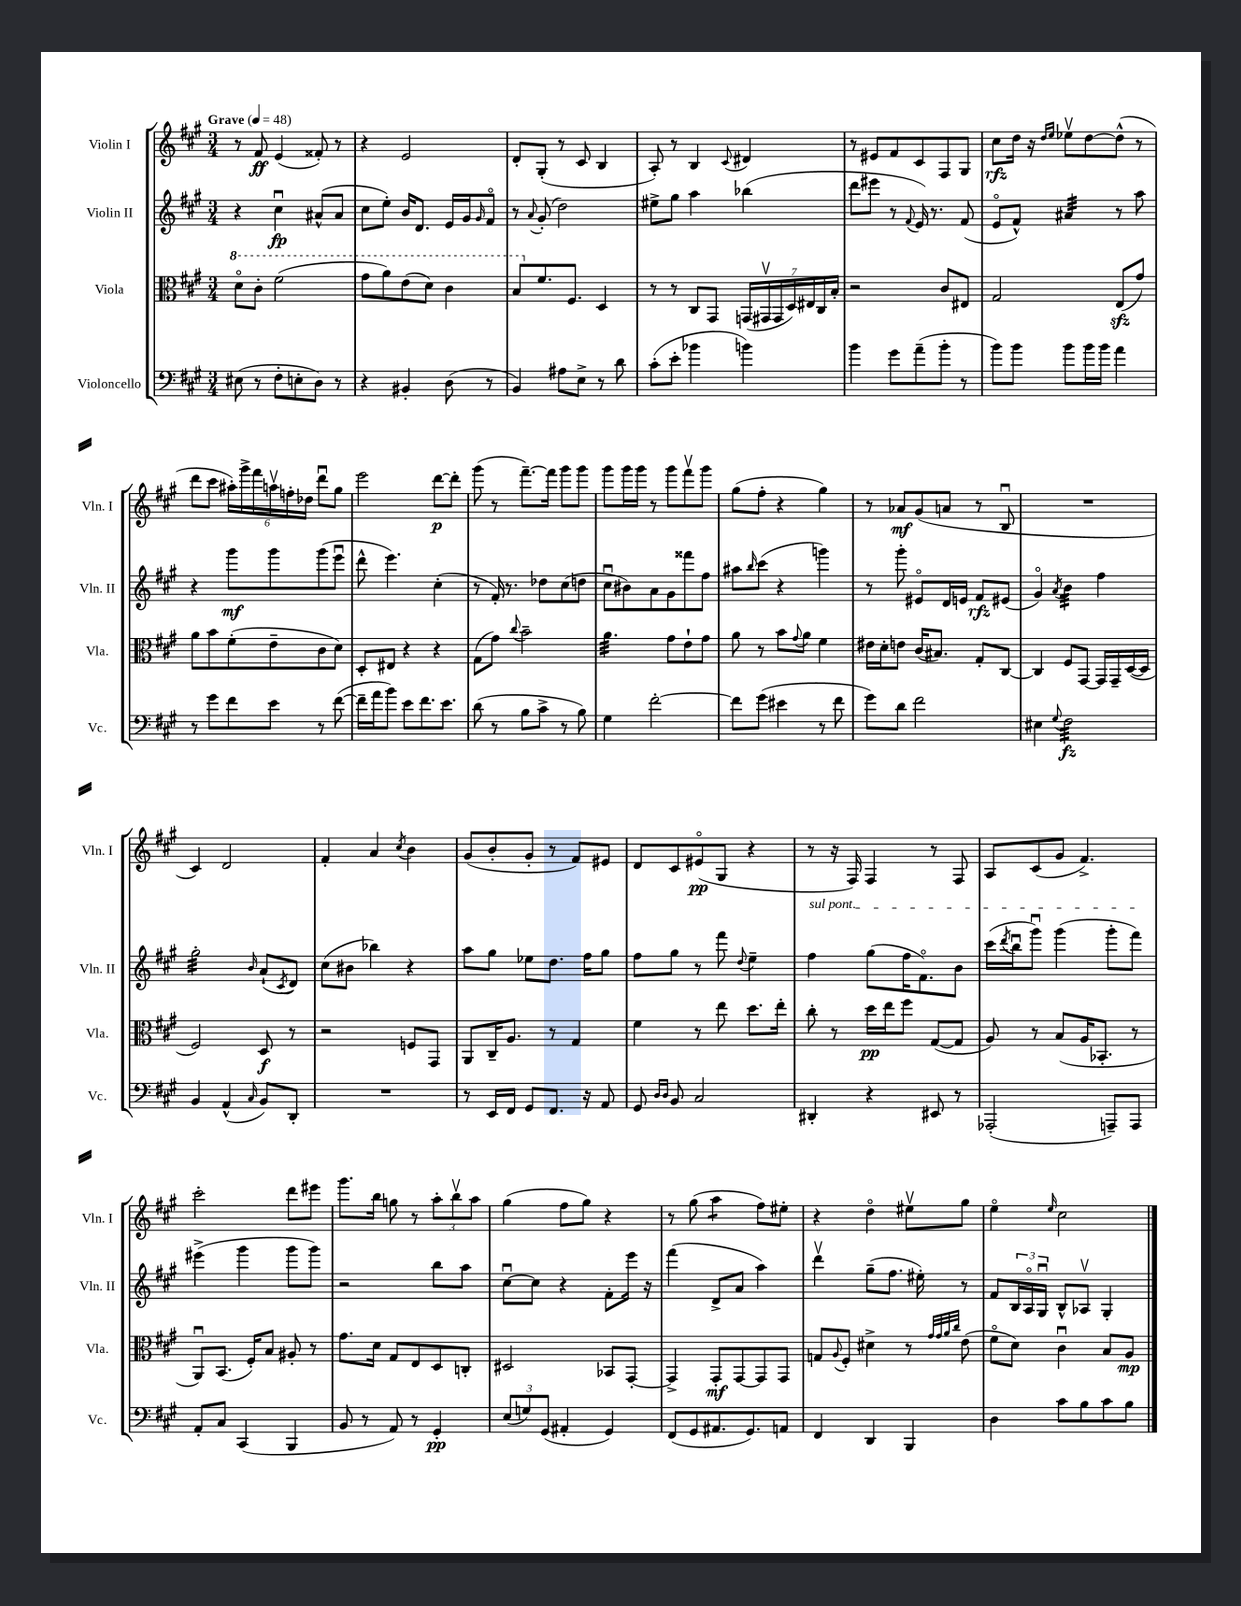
<<
\new StaffGroup <<
\new Staff = "s0" \with { instrumentName = "Violin I" shortInstrumentName = "Vln. I" } {
    \clef treble \key a \major \numericTimeSignature \time 3/4 \tempo "Grave" 4 = 48
    r8 fis'8\ff e'4( fisis'8-.) r8 |
    r4 e'2 |
    d'8-. gis8-.( r8 cis'8 b4 |
    a8-.) r8 b4 \appoggiatura { cis'8 } dis'4 |
    r8 eis'8 fis'8 cis'8 fis8 gis8 |
    cis''8\rfz d''16 r16 \grace { d''16 e''16 } ees''8\upbow d''8~ d''8-^( r8 |
    d'''8 cis'''8 \tuplet 6/4 { ais''16-.) gis'''16-> fis'''16 a''16\upbow f''16-. des''16 } d'''8\downbow gis''8 |
    e'''2 d'''8~\p d'''8-. |
    gis'''8( r8 fis'''8.~--) fis'''16 gis'''8 gis'''8 |
    gis'''8 gis'''16 gis'''16 r8 gis'''8 fis'''8\upbow gis'''8 |
    gis''8( fis''8-. r4 gis''4) |
    r8 aes'8\mf gis'8( a'8 r8 b8\downbow |
    R2. |
    cis'4) d'2 |
    fis'4-. a'4 \acciaccatura { cis''8 } b'4 |
    gis'8( b'8-. gis'8-. r8 fis'8) eis'8 |
    d'8 cis'8 eis'8\flageolet\pp( gis8 r4 |
    r8 r16 fis16) fis4 r8 fis8 |
    a8 cis'8( gis'8 fis'4.->) |
    cis'''2-. d'''8 eis'''8 |
    gis'''8. b''16 g''8 r8 \tuplet 3/2 { a''8-. b''8\upbow a''8 } |
    gis''4( fis''8 gis''8) r4 |
    r8 gis''8( a''4:8 fis''8) eis''8-. |
    r4 d''4\flageolet eis''8\upbow gis''8 |
    e''4\flageolet \grace { e''16 } cis''2 \bar "|." |
}
\new Staff = "s1" \with { instrumentName = "Violin II" shortInstrumentName = "Vln. II" } {
    \clef treble \key a \major \numericTimeSignature \time 3/4
    r4 cis''4\downbow\fp ais'8-^( ais'8 |
    cis''8 e''8-.) b'16 d'8. e'16 gis'16 \grace { gis'16 } fis'8\flageolet |
    r8 \appoggiatura { a'8 } gis'8-.( d''2) |
    eis''8-> gis''8 a''4 bes''4( |
    d'''8 eis'''8 r8 \appoggiatura { fis'8 } e'16) r8. fis'8( |
    e'8\flageolet fis'8-^) ais'4:32 r8 a''8 |
    r4 gis'''8\mf gis'''8 gis'''8( e'''8\downbow |
    d'''8-^ e'''4.) cis''4-.( |
    r8 fis'16-.) r8. des''8 cis''8( d''8 |
    cis''8\downbow bis'8) a'8 gis'8 fisis'''8 fis''8 |
    ais''8 \grace { b''16 } cis'''8( r4 g'''4) |
    r8 gis'''8-. eis'8\flageolet d'16 e'16 fis'8\rfz eis'8( |
    gis'4\flageolet) \acciaccatura { a'8 } b'4:32 fis''4 |
    gis''2:32-. \grace { b'16 } a'8-!( \acciaccatura { cis'8 } d'8) |
    cis''8( bis'8 bes''4) r4 |
    a''8 gis''8 ees''8 d''8. fis''16 gis''8 |
    fis''8 gis''8 r8 fis'''8 \appoggiatura { d''8 } e''4-- |
    \once \override TextSpanner.bound-details.left.text = \markup { \italic "sul pont." } fis''4\startTextSpan gis''8( fis''16 fis'8.\flageolet) b'8 |
    cis'''16( \acciaccatura { d'''8 } b''16\downbow gis'''8\downbow) gis'''4( gis'''8-. fis'''8\stopTextSpan) |
    eis'''4->( gis'''4 gis'''8 gis'''8) |
    r2 b''8 a''8 |
    cis''8~\downbow cis''8 r4 fis'8-. e'''16 r16 |
    fis'''4( d'8-> a'8 a''4) |
    d'''4\upbow gis''8--( fis''8. eis''16-.) r8 |
    fis'8 \tuplet 3/2 { b16 a16\flageolet gis16\downbow } b8-^ aes8\upbow gis4-. \bar "|." |
}
\new Staff = "s2" \with { instrumentName = "Viola" shortInstrumentName = "Vla." } {
    \clef alto \key a \major \numericTimeSignature \time 3/4
    \ottava #1 d''8\flageolet cis''8-. fis''2( |
    gis''8 a''8) e''8( d''8) cis''4 |
    b'8 \ottava #0 fis'8. fis8. d4 |
    r8 r8 cis8 gis,8 \tuplet 7/4 { g,16( gis,16\upbow gis,16 d16) eis16 cis16 b16-. } |
    r2 cis'8 eis8 |
    gis2 e8\sfz( gis'8) |
    a'8 b'8 fis'8-.( e'8-- cis'8 d'8) |
    d8-. eis8 r4 r4 |
    gis8( gis'8) \appoggiatura { cis''8 } b'2-- |
    a'4.:32 gis'8 e'8-! gis'8 |
    a'8 r8 b'8 \appoggiatura { gis'8 } a'8 fis'4 |
    eis'16 d'16-. e'8 cis'16( bis8.) gis8-. cis8~ |
    cis4 fis8 gis,8~ gis,16 gis,16-- d16~( d16 |
    fis2) d8\f r8 |
    r2 f8 gis,8 |
    a,8 cis16-- a8. r8 gis4 |
    fis'4 r8 e''8 d''8. e''16-. |
    cis''8-. r8 d''16\pp e''16 fis''8 gis8~( gis8 |
    a8) r8 b8( a16 bes,8.-. r8 |
    a,8\downbow) b,8.( fis16-.) b8 ais8-. r8 |
    gis'8. d'16 gis8 e8 d8 c8-. |
    dis2 bes,8 gis,8~-. |
    gis,4-> gis,8-.\mf gis,8~ gis,8 gis,8 |
    g8 \appoggiatura { a8 } fis8-. dis'4-> r8 \grace { gis'32 gis'32 a'32 cis''32 } e'8( |
    fis'8\flageolet d'8) cis'4\downbow b8 a8\mp \bar "|." |
}
\new Staff = "s3" \with { instrumentName = "Violoncello" shortInstrumentName = "Vc." } {
    \clef bass \key a \major \numericTimeSignature \time 3/4
    eis8( r8 fis8-. e8-. d8) r8 |
    r4 bis,4-. d8( r8 |
    b,4) ais8 e8-> r8 d'8 |
    cis'8-.( e'8-. bes'4 b'4) |
    b'4 gis'8 a'8--( b'8-. r8 |
    b'8) b'8 b'8 b'16 b'16 a'4 |
    r8 gis'8 fis'8 e'8 r8 fis'8~( |
    fis'16-- a'16 b'8) e'8 fis'8. e'8. |
    d'8( r8 b8 cis'8-> r8 b8) |
    gis4 fis'2~-. |
    fis'8 gis'8( eis'4 r8 fis'8 |
    gis'8) d'8 fis'2 |
    eis4 \appoggiatura { gis8 } fis2:32\fz |
    b,4 a,4-^( \grace { cis16 } b,8) d,8-. |
    R2. |
    r8 e,16 fis,16 gis,8 fis,8. r16 a,8 |
    gis,8 \grace { d16 d16 } b,8 cis2 |
    dis,4-. r4 eis,8 r8 |
    aes,,2-.( a,,8--) a,,8 |
    a,8-. cis8 cis,4( b,,4 |
    b,8 r8 a,8) r8 gis,4-.\pp |
    \tuplet 3/2 { e8( g8) gis,8( } ais,4-. gis,4) |
    fis,8( gis,8 ais,8. gis,8.) a,8 |
    fis,4 d,4 b,,4 |
    d4 cis'8 b8 cis'8 b8 \bar "|." |
}
>>
>>
\layout { \context { \Score \remove "Bar_number_engraver" } }
